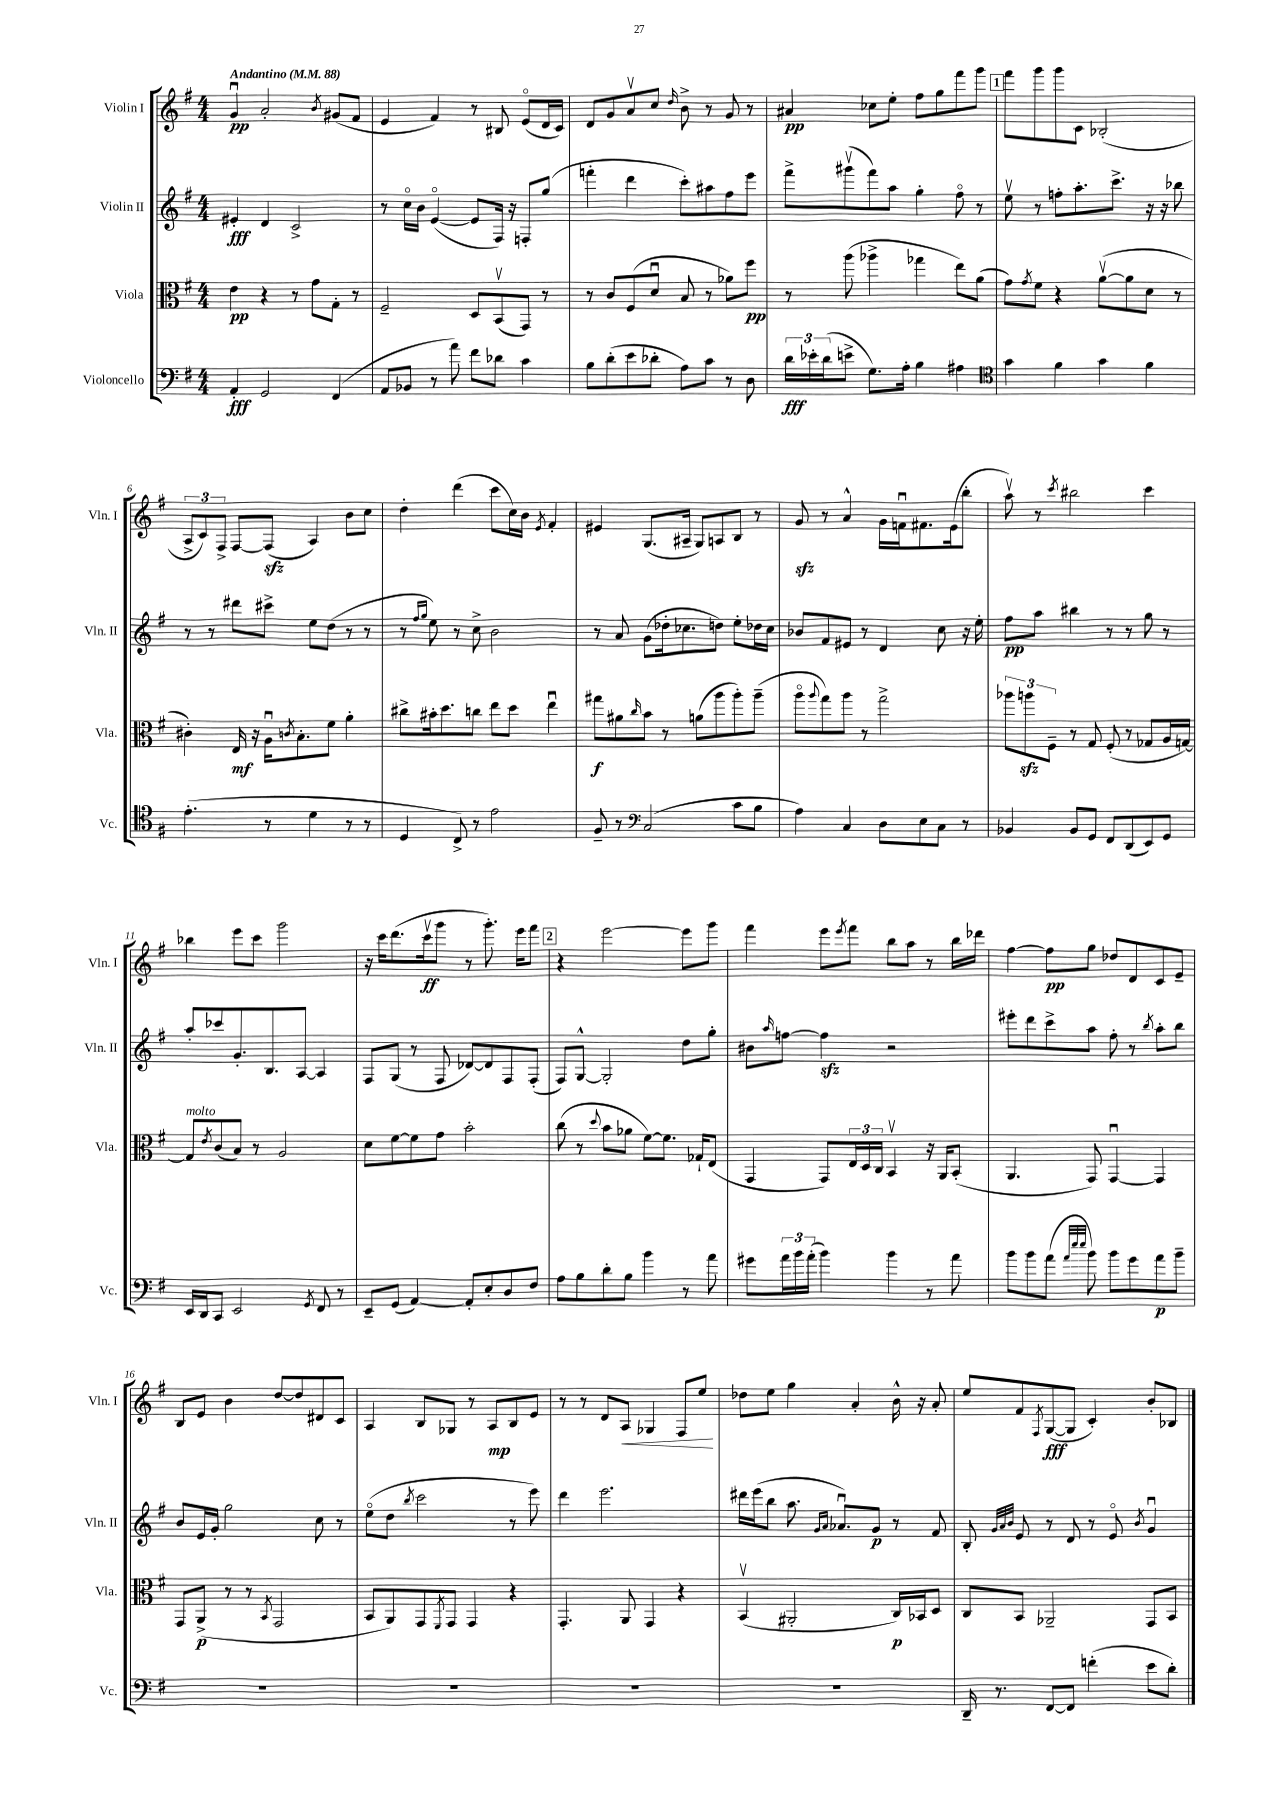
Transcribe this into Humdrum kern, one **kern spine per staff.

**kern	**kern	**kern	**kern
*staff4	*staff3	*staff2	*staff1
*clefF4	*clefC3	*clefG2	*clefG2
*k[f#]	*k[f#]	*k[f#]	*k[f#]
*M4/4	*M4/4	*M4/4	*M4/4
*MM88	*MM88	*MM88	*MM88
4AA'	4e	4e#'	4gu
2GG	4r	4d	2a'
.	8r	2c^	.
.	8g	.	.
.	.	.	8qb
(4FF#	8G'	.	(8g#
.	8r	.	8f#
=	=	=	=
8AA	2F#~	8r	4e
8BB-	.	16cco	.
.	.	16b	.
8r	.	([4eo	4f#)
8a)	.	.	.
8f#	8D	8e]	8r
8d-	(8BBv	16F#)	8B#
.	.	16r	.
4c	8GG)	8F'	(8eo
.	8r	(8gg	16d
.	.	.	16c)
=	=	=	=
8B	8r	4fff'	8d
(8d'	8c	.	8g
8e	(8F#	4ddd	8av
8d-'	8du	.	8cc
.	.	.	16qqdd
8A)	8B	8ccc')	8b^
8c	8r	8aa#	8r
8r	8a-)	8ff#	8g
8D	8ff#	8eee	8r
=	=	=	=
24d	8r	8fff#^	4a#
24e-'	.	.	.
(24d	.	.	.
8e^	(8aa	(8ggg#v	.
8.G)	4aa-^	8fff#)	8cc-
.	.	8aa	8ee'
16A'	.	.	.
4B	4gg-	4gg'	8ff#
.	.	.	8gg
4A#	8ee)	8ff#o	8fff#
.	(8a	8r	8ggg
=	=	=	=
*clefC4	*	*	*
4g	8g)	8eev	8fff#
.	8qg	.	.
.	8f#	8r	8ggg
4f#	4r	8ff'	8ggg
.	.	8.aa'	8c
4g	([8av	.	(2B-'
.	.	8.ccc^	.
.	8a]	.	.
4f#	8d	16r	.
.	.	16r	.
.	8r	8bb-	.
=	=	=	=
(4.e'	4c#')	8r	12A^
.	.	.	12c)
.	.	8r	.
.	.	.	12F#^
.	16E	8ddd#	[8F#
.	16r	.	.
8r	16Au	8ccc#^	(8F#]
.	8qc	.	.
.	8.B'	.	.
4d	.	8ee	4A)
.	8f#	(8dd	.
8r	4a'	8r	8b
8r	.	8r	8cc
=	=	=	=
4D	8cc#^	8r	4dd'
.	.	16qqff#	.
.	.	16qqgg	.
.	16b#'	8ee)	.
.	8.dd	.	.
8C^)	.	8r	(4ddd
8r	8cc	8cc^	.
2e	8ee	2b	8ccc
.	8dd	.	16cc)
.	.	.	16b
.	.	.	8qe
.	4eeu	.	4f#'
=	=	=	=
8F#~	8gg#	8r	4e#
8r	8a#	8a	.
*clefF4	*	*	*
.	16qqcc	.	.
(2C	8b	(8g	(8.G
.	8r	16dd-'	.
.	.	8.cc-	16A#~
.	(8a	.	8G)
.	8aa	8dd)	8A
8c	8aa')	8ee'	8B
8B	(8aa~	16dd-	8r
.	.	16cc-	.
=	=	=	=
4A)	8aao	8b-	8g
.	8qqaa	.	.
.	8gg)	8f#	8r
4C	8aa	8e#	4a^^
.	8r	8r	.
8D	2gg^	4d	16g
.	.	.	16fu
8E	.	.	8.f#
8C	.	8cc	.
.	.	.	(16e
8r	.	16r	8bb'
.	.	16ee'	.
=	=	=	=
4BB-	12aa-	8ff#	8aav)
.	12aa	.	.
.	.	8aa	8r
.	12F#~	.	.
.	.	.	8qccc
8BB-	8r	4bb#	2bb#
8GG	8G	.	.
8FF#	(8F#'	8r	.
(8DD	8r	8r	.
8EE)	8G-	8gg	4ccc
8GG	16A	8r	.
.	[16G)	.	.
=	=	=	=
16EE	8G]	8aa'	4bb-
16DD	.	.	.
.	8qe	.	.
8CC	(8c	8ccc-	.
2EE	8B)	8.g'	8eee
.	8r	.	8ccc
.	.	8.B	.
.	2A	.	2ggg
.	.	[8A	.
8qGG	.	.	.
8FF#	.	4A]	.
8r	.	.	.
=	=	=	=
8EE~	8d	8F#	16r
.	.	.	16ccc
(8GG	[8f#	(8G	(8.ddd
[4AA)	8f#]	8r	.
.	.	.	16cccv
.	8g	8F#	8ggg
8AA']	2b'	[8d-)	8r
8E'	.	8d-]	8.ggg')
8D	.	8F#	.
.	.	.	16eee
8F#	.	(8F#'	8fff#
=	=	=	=
8A	(8cc	8F#)	4r
8B	8r	[8G^^	.
.	8qqdd	.	.
8d'	8b	2G']	[2eee
8B	8a-	.	.
4b	[8f#)	.	.
.	8.f#]	.	.
8r	.	8dd	8eee]
.	16G-`	.	.
8a	(8E	8gg'	8ggg
=	=	=	=
8g#	4GG	8b#	4fff#
.	.	16qqaa	.
24a	.	[8ff	.
24b	.	.	.
(24a'	.	.	.
4b)	8GG)	4ff]	8eee
.	.	.	8qeee
.	24E	.	8fff#
.	24D	.	.
.	24C	.	.
4b	4BBv	2r	8bb
.	.	.	8aa
8r	16r	.	8r
.	16AA	.	.
8a	(8BB'	.	16bb
.	.	.	16ddd-
=	=	=	=
8b	4.AA	8eee#'	[4ff#
8b	.	8ddd	.
(8a	.	8ccc^	8ff#]
32qqa	.	.	.
32qqee	.	.	.
32qqee	.	.	.
8b)	8GG)	8aa	8gg
8b	[4GGu	8ff#'	8dd-
8g	.	8r	8d
.	.	8qbb	.
8a	4GG]	8aa'	8c
8b~	.	8bb	8e~
=	=	=	=
1r	8GG	8b	8B
.	(8AA^	16e	8e
.	.	16g'	.
.	8r	2gg	4b
.	8r	.	.
.	8qBB	.	.
.	2GG	.	[8dd
.	.	.	8dd]
.	.	8cc	8d#
.	.	8r	8c
=	=	=	=
1r	8BB	(8eeo	4A
.	8AA)	8dd	.
.	.	8qbb	.
.	8GG	2ccc	8B
.	8qFF#	.	.
.	8GG	.	8G-
.	4GG	.	8r
.	.	.	8A
.	4r	8r	8B
.	.	8eee)	8e
=	=	=	=
1r	4.GG'	4ddd	8r
.	.	.	8r
.	.	2.eee	8d
.	8AA	.	8A
.	4GG	.	4G-
.	4r	.	8F#
.	.	.	8ee
=	=	=	=
1r	(4BBv	16ddd#	8dd-
.	.	(16eee	.
.	.	8bb	8ee
.	2AA#'	8.aa	4gg
.	.	16qqg	.
.	.	16qqa	.
.	.	8.a-u)	.
.	.	.	4a'
.	.	8g	.
.	16C)	8r	16b^^
.	16BB-	.	16r
.	8D	8f#	8a'
=	=	=	=
16DD~	8C	8B'	8ee
8.r	.	.	.
.	.	32qqg	.
.	.	32qqa	.
.	.	32qqb	.
.	8BB	8e	8f#
.	.	.	8qF#
[8FF#	2AA-~	8r	([8G
8FF#]	.	8d	8G]
(4f'	.	8r	4c')
.	.	8eo	.
.	.	8qb	.
8e	8GG	4gu	8b'
8d')	8BB	.	8B-
==	==	==	==
*-	*-	*-	*-
